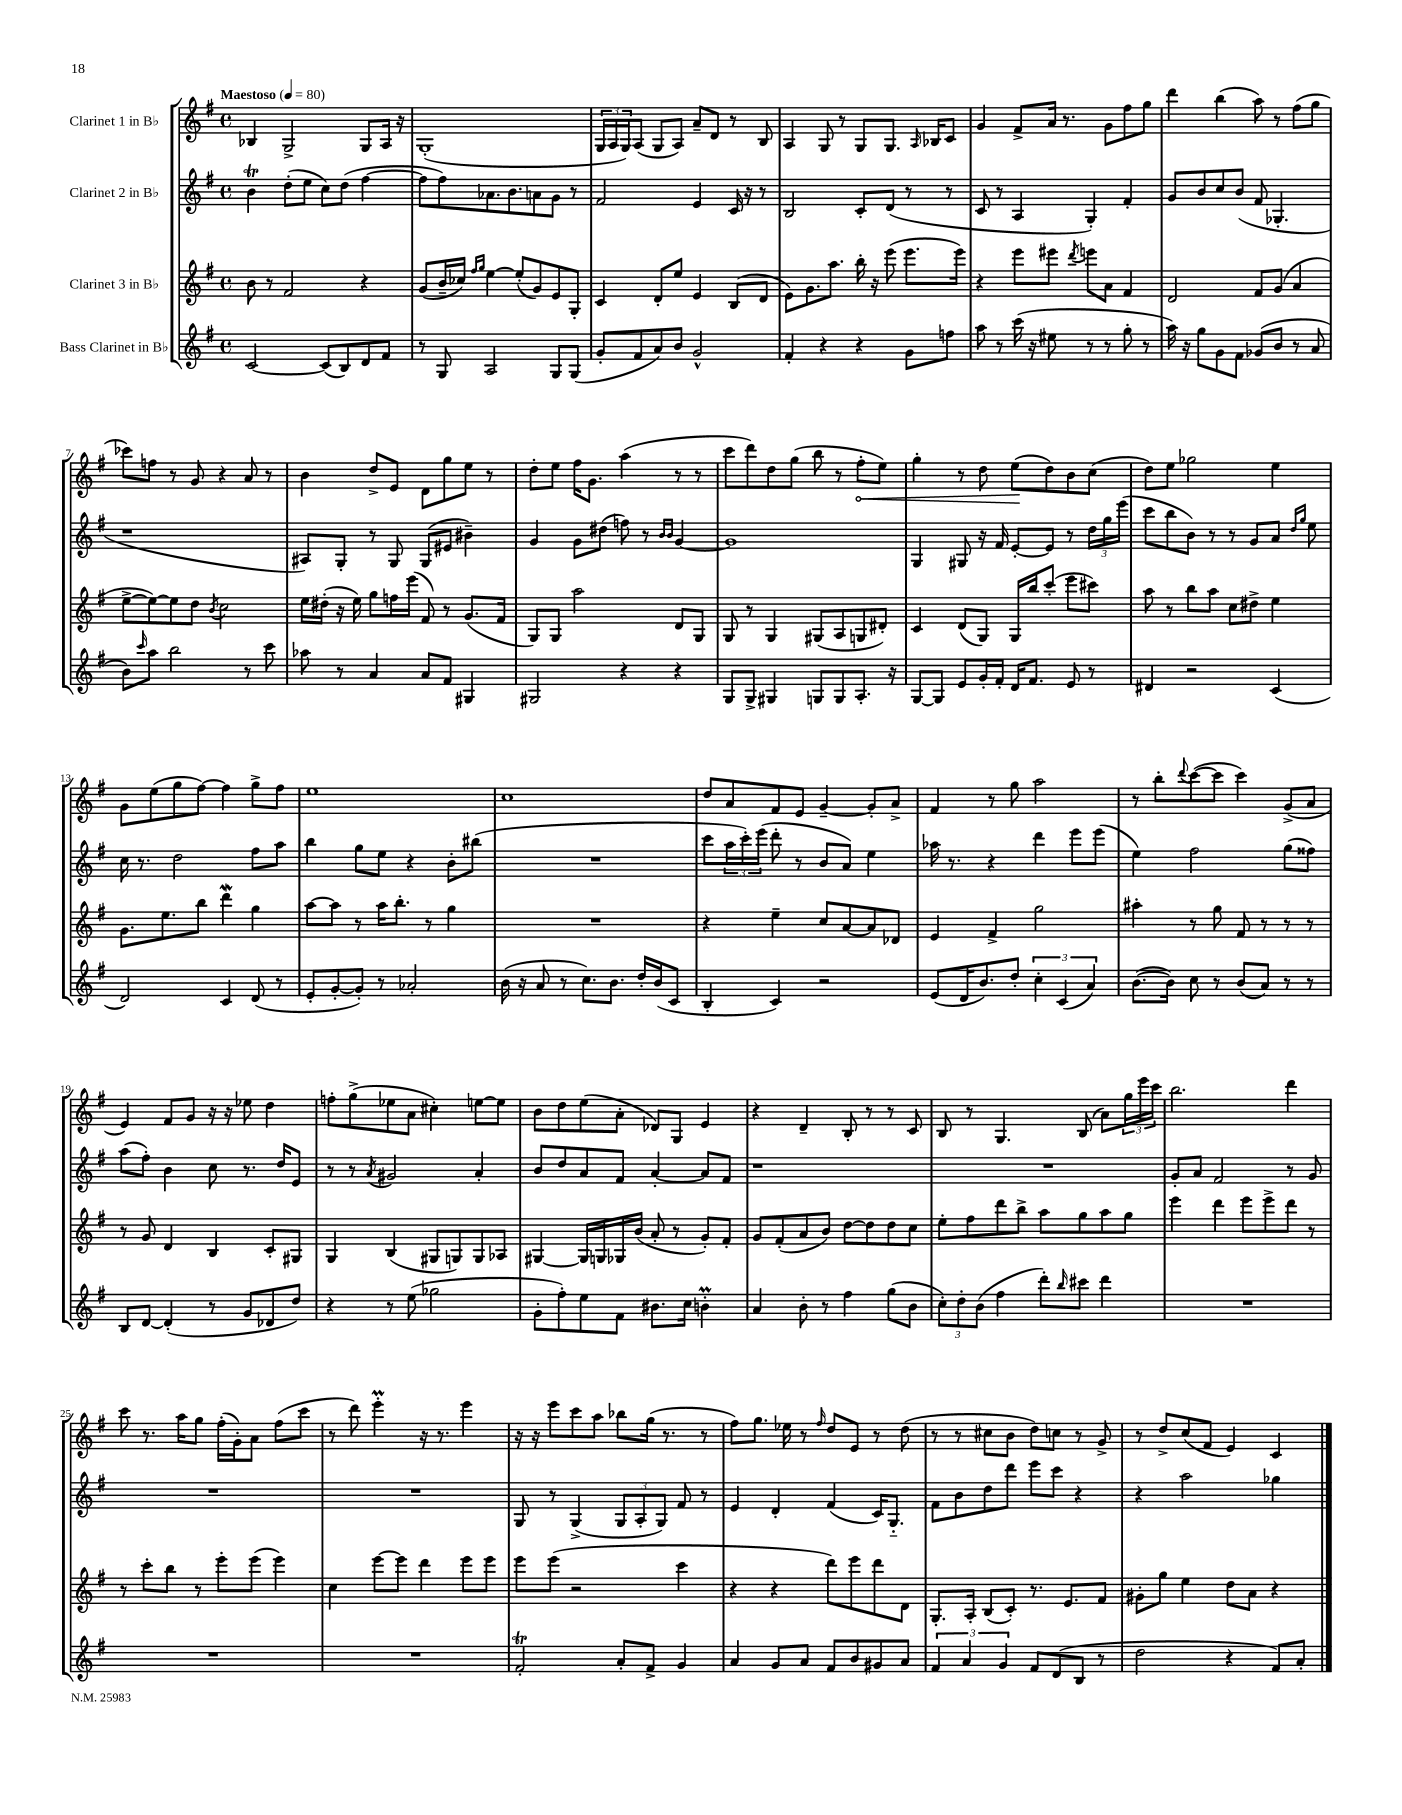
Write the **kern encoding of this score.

**kern	**kern	**kern	**kern	**dynam
*part4	*part3	*part2	*part1	*part1
*staff4	*staff3	*staff2	*staff1	*staff1
*I"Bass Clarinet in B♭	*I"Clarinet 3 in B♭	*I"Clarinet 2 in B♭	*I"Clarinet 1 in B♭	*
*clefG2	*clefG2	*clefG2	*clefG2	*
*k[f#]	*k[f#]	*k[f#]	*k[f#]	*
*M4/4	*M4/4	*M4/4	*M4/4	*
*met(c)	*met(c)	*met(c)	*met(c)	*
*MM80	*MM80	*MM80	*MM80	*
=1	=1	=1	=1	=1
!	!	!	!LO:TX:a:B:t=Maestoso	!
[2c/	8b\	4bt\	4B-X/	.
.	8r	.	.	.
.	2f#/	(8dd'\L	2G^/	.
.	.	8ee\J	.	.
(8c/L]	.	8cc\L)	.	.
8B/)	.	(8dd\J	.	.
8d/	4r	[4ff#\	8G/L	.
8f#/J	.	.	16A/Jk	.
.	.	.	16r	.
=2	=2	=2	=2	=2
8r	(8g/L	8ff#\L]	(1G'	.
8G/	16b~/L	8ff#\)	.	.
.	16cc-X/JJ)	.	.	.
.	16qqff#/LL	.	.	.
.	16qqgg/JJ	.	.	.
2A/	[4ee\	8.a-X\	.	.
.	.	8.b\	.	.
.	(8ee'/L]	.	.	.
.	8g/)	8an\	.	.
8G/L	8e/	8g\J	.	.
(8G/J	8G'/J	8r	.	.
=3	=3	=3	=3	=3
8g'/L	4c/	2f#/	24G/LL	.
.	.	.	24A/	.
.	.	.	24G/J)	.
8f#/	.	.	(8A/J	.
8a/)	8d'/L	.	8G/L	.
8b/J	8ee/J	.	8A/J)	.
2g^^/	4e/	4e/	8a~/L	.
.	.	.	8d/J	.
.	(8B/L	16c/	8r	.
.	.	16r	.	.
.	8d/J	8r	8B/	.
=4	=4	=4	=4	=4
4f#'/	8e\L)	2B/	4A/	.
.	8.g\	.	.	.
4r	.	.	8G/	.
.	8.aa\J	.	.	.
.	.	.	8r	.
4r	16bb'\	8c'/L	8G/L	.
.	16r	.	.	.
.	(8eee\	(8d/J	8.G/J	.
8g\L	8.eee\L	8r	.	.
.	.	.	16qqA/	.
.	.	.	16B-X/KL	.
8ffn\J	.	8r	8c/J	.
.	16eee\Jk)	.	.	.
=5	=5	=5	=5	=5
8aa\	4r	8c/	4g/	.
8r	.	8r	.	.
(16ccc\	8eee\L	4A/	8f#^/L	.
16r	.	.	.	.
8ee#X\	8eee#X\J	.	16a/Jk	.
.	.	.	8.r	.
.	8qddd/	.	.	.
8r	8eeen\L	4G'/)	.	.
8r	8a\J	.	8g\L	.
8gg'\	4f#/	4f#'/	8ff#\	.
8r	.	.	8gg\J	.
=6	=6	=6	=6	=6
16aa\)	2d/	8g/L	4ddd\	.
16r	.	.	.	.
8gg\L	.	8b/	.	.
8g\	.	8cc/	(4bb\	.
8f#\J	.	(8b/J	.	.
(8g-X/L	8f#/L	8f#/	8aa\)	.
8b/J	(8g/J	4.G-X'/	8r	.
8r	4a/	.	(8ff#\L	.
8a/	.	.	8gg\J	.
!!LO:LB:g=z
=7	=7	=7	=7	=7
8b\L)	[8ee^\L	1r	8ccc-X\L)	.
16qqccc/	.	.	.	.
8aa\J	8ee\_)	.	8ffn\J	.
2bb\	8ee\]	.	8r	.
.	8dd\J	.	8g/	.
.	8qb/	.	.	.
.	2cc\	.	4r	.
8r	.	.	8a/	.
8ccc\	.	.	8r	.
=8	=8	=8	=8	=8
8aa-X\	16ee\LL	8A#X/L)	4b\	.
.	(16dd#X'\JJ	.	.	.
8r	16r	8G'/J	.	.
.	16ee\)	.	.	.
4a/	8gg\L	8r	8dd^/L	.
.	16ffn\L	8G/	8e/J	.
.	(16eee\JJ	.	.	.
8a/L	8f#/)	(8G/L	8d\L	.
8f#/J	8r	8e#X/J	8gg\	.
4G#X/	(8.g/L	4b#X~\)	8ee\J	.
.	.	.	8r	.
.	16f#/Jk	.	.	.
=9	=9	=9	=9	=9
2G#X/	8G/L)	4g/	8dd'\L	.
.	8G/J	.	8ee\J	.
.	2aa\	8g\L	16ff#\KL	.
.	.	.	8.g\J	.
.	.	(8dd#X\J	.	.
4r	.	8ffn\)	(4aa\	.
.	.	8r	.	.
.	.	16qqb/LL	.	.
.	.	16qqb/JJ	.	.
4r	8d/L	[4g/	8r	.
.	8G/J	.	8r	.
=10	=10	=10	=10	=10
8G/L	8G/	1g]	8ccc\L	.
8G^/J	8r	.	8ddd\)	.
4G#X/	4G/	.	8dd\	.
.	.	.	(8gg\J	.
8Gn/L	(8G#X/L	.	8bb\	.
8G/	8A/	.	8r	.
!	!	!	!	!LO:HP:b
8.A'/J	8Gn/	.	8ff#'\L	<
.	8d#X'/J)	.	8ee\J)	.
16r	.	.	.	.
=11	=11	=11	=11	=11
[8G/L	4c/	4G/	4gg'\	.
8G/J]	.	.	.	.
8e/L	(8d/L	8G#X/	8r	.
16g'/L	8G/J)	16r	8dd\	.
16f#'/JJ	.	16f#/	.	.
16d/KL	16G/LL	[8e'/L	(8ee\L	.
8.f#/J	16bb/J	.	.	.
.	(8ccc'/J	8e/J]	8dd\)	[
8e/	8eee\L	8r	8b\	.
8r	8ccc#X\J)	24dd\LL	(8cc\J	.
.	.	24gg\	.	.
.	.	(24eee\JJ	.	.
=12	=12	=12	=12	=12
4d#X/	8aa\	8ccc\L	8dd\L)	.
.	8r	8bb\	8ee\J	.
2r	8bb\L	8b\J)	2gg-X\	.
.	8aa\J	8r	.	.
.	8cc\L	8r	.	.
.	8dd#X^\J	8g/L	.	.
(4c/	4ee\	8a/J	4ee\	.
.	.	16qqdd/LL	.	.
.	.	16qqgg/JJ	.	.
.	.	8ee\	.	.
!!LO:LB:g=z
=13	=13	=13	=13	=13
2d/)	8.g\L	16cc\	8g\L	.
.	.	8.r	.	.
.	.	.	(8ee\	.
.	8.ee\	.	.	.
.	.	2dd\	8gg\	.
.	8bb\J	.	[8ff#\J)	.
4c/	4dddW\	.	4ff#\]	.
(8d/	4gg\	8ff#\L	8gg^\L	.
8r	.	8aa\J	8ff#\J	.
=14	=14	=14	=14	=14
8e'/L	[8aa\L	4bb\	1ee	.
[8g'/	8aa\J]	.	.	.
8g'/J])	8r	8gg\L	.	.
8r	16aa\KL	8ee\J	.	.
.	8.bb'\J	.	.	.
2a-X'/	.	4r	.	.
.	8r	.	.	.
.	4gg\	8b'\L	.	.
.	.	(8bb#X\J	.	.
=15	=15	=15	=15	=15
(16b\	1r	1r	1cc	.
16r	.	.	.	.
8a/	.	.	.	.
8r	.	.	.	.
8.cc\L)	.	.	.	.
8.b\J	.	.	.	.
16dd'/LL	.	.	.	.
(16b/J	.	.	.	.
8c/J	.	.	.	.
=16	=16	=16	=16	=16
4B'/	4r	8ccc\L	8dd/L	.
.	.	24aa\L	8a/	.
.	.	24ccc'\)	.	.
.	.	(24eee\JJ	.	.
4c/)	4ee~\	8ddd'\	8f#/	.
.	.	8r	8e/J	.
2r	8cc/L	8b/L	[4g~/	.
.	[8a/	8a/J)	.	.
.	8a/]	4ee\	8g'/L]	.
.	8d-X/J	.	8a^/J	.
=17	=17	=17	=17	=17
(8e/L	4e/	16aa-X\	4f#/	.
.	.	8.r	.	.
16d/K	.	.	.	.
8.b/)	.	.	.	.
.	4f#^/	4r	8r	.
8dd'/J	.	.	8gg\	.
6cc'\	2gg\	4ddd\	2aa\	.
(6c/	.	.	.	.
.	.	8eee\L	.	.
6a/)	.	.	.	.
.	.	(8eee\J	.	.
=18	=18	=18	=18	=18
([8.b\L	4aa#X'\	4ee\)	8r	.
.	.	.	8bb'\L	.
16b\Jk])	.	.	.	.
.	.	.	8qqddd/	.
8cc\	8r	2ff#\	([8ccc\	.
8r	8gg\	.	8ccc\J]	.
(8b/L	8f#/	.	4ccc\)	.
8a/J)	8r	.	.	.
8r	8r	(8gg\L	(8g^/L	.
8r	8r	8ff##X\J)	8a/J	.
!!LO:LB:g=z
=19	=19	=19	=19	=19
8B/L	8r	(8aa\L	4e/)	.
[8d/J	8g/	8ff#'\J)	.	.
(4d'/]	4d/	4b\	8f#/L	.
.	.	.	8g/J	.
8r	4B/	8cc\	16r	.
.	.	.	16r	.
8g/L	.	8.r	8ee-X\	.
8d-X/	8c'/L	.	4dd\	.
.	.	16dd/KL	.	.
8dd/J)	8G#X/J	8e/J	.	.
=20	=20	=20	=20	=20
4r	4G/	8r	8ffn'\L	.
.	.	8r	(8gg^\	.
.	.	8qa/	.	.
8r	(4B/	2g#X/	8ee-X\	.
(8ee\	.	.	8a\J	.
2gg-X\	8G#X/L	.	4cc#X'\)	.
.	8Gn/)	.	.	.
.	8G/	4a'/	[8een\L	.
.	8A-X/J	.	8ee\J]	.
=21	=21	=21	=21	=21
8g'\L	[4G#X/	8b/L	8b\L	.
8ff#'\)	.	8dd/	8dd\	.
8ee\	16G#/LL]	8a/	(8ee\	.
.	16Gn/	.	.	.
8f#\J	16G-X/	8f#/J	8a'\J	.
.	(16b/JJ	.	.	.
8.b#X\L	8a'/	[4a'/	8d-X/L)	.
.	8r	.	8G/J	.
16cc\Jk	.	.	.	.
4bnm'\	8g'/L)	8a/L]	4e/	.
.	8f#'/J	8f#/J	.	.
=22	=22	=22	=22	=22
4a/	8g/L	1r	4r	.
.	(8f#'/	.	.	.
8b'\	8a/	.	4d~/	.
8r	8b/J)	.	.	.
4ff#\	[8dd\L	.	8B'/	.
.	8dd\]	.	8r	.
(8gg\L	8dd\	.	8r	.
8b\J	8cc\J	.	8c/	.
=23	=23	=23	=23	=23
12cc'\L)	8ee'\L	1r	8B/	.
12dd'\	.	.	.	.
.	8ff#\	.	8r	.
(12b\J	.	.	.	.
4ff#\	8ddd\	.	4.G/	.
.	8bb^\J	.	.	.
8ddd'\L)	8aa\L	.	.	.
16qqbb/	.	.	.	.
8ccc#X\J	8gg\	.	(8B/	.
4ddd\	8aa\	.	8a\L)	.
.	8gg\J	.	24gg\L	.
.	.	.	24eee\	.
.	.	.	24ccc\JJ	.
=24	=24	=24	=24	=24
1r	4eee\	8g'/L	2.bb\	.
.	.	8a/J	.	.
.	4ddd\	2f#/	.	.
.	8eee\L	.	.	.
.	8eee^\	.	.	.
.	8ddd\J	8r	4ddd\	.
.	8r	8g/	.	.
!!LO:LB:g=z
=25	=25	=25	=25	=25
1r	8r	1r	8ccc\	.
.	8ccc'\L	.	8.r	.
.	8bb\J	.	.	.
.	.	.	16aa\KL	.
.	8r	.	8gg\J	.
.	8eee'\L	.	(16ff#'\LL	.
.	.	.	16g'\J)	.
.	(8eee\J	.	8a\J	.
.	4eee\)	.	(8ff#\L	.
.	.	.	8ccc\J	.
=26	=26	=26	=26	=26
1r	4cc\	1r	8r	.
.	.	.	8ddd\)	.
.	[8eee\L	.	4eeeM'\	.
.	8eee\J]	.	.	.
.	4ddd\	.	16r	.
.	.	.	8.r	.
.	8eee\L	.	4eee\	.
.	8eee\J	.	.	.
=27	=27	=27	=27	=27
2f#t'/	8eee\L	8G/	16r	.
.	.	.	16r	.
.	(8eee\J	8r	8eee\L	.
.	2r	(4G^/	8ccc\	.
.	.	.	8aa\J	.
8a'/L	.	12G/L	8bb-X\L	.
.	.	12A'/	.	.
8f#^/J	.	.	(16gg\Jk	.
.	.	12G/J)	.	.
.	.	.	8.r	.
4g/	4ccc\	8f#/	.	.
.	.	8r	8r	.
=28	=28	=28	=28	=28
4a/	4r	4e/	8ff#\L)	.
.	.	.	8.gg\J	.
8g/L	4r	4d'/	.	.
.	.	.	16ee-X\	.
8a/J	.	.	8r	.
.	.	.	16qqff#/	.
8f#/L	8ddd\L)	(4f#/	8dd/L	.
8b/	8eee\	.	8e/J	.
8g#X/	8ddd\	16c/KL)	8r	.
.	.	8.G/J	.	.
8a/J	8d\J	.	(8dd\	.
=29	=29	=29	=29	=29
6f#/	8.G'/L	8f#\L	8r	.
.	.	8b\	8r	.
6a/	.	.	.	.
.	16A'/Jk	.	.	.
.	(8B/L	8dd\	8cc#X\L	.
6g/	.	.	.	.
.	8c'/J)	8ddd\J	8b\J	.
8f#/L	8.r	8eee\L	8dd\L)	.
(8d/	.	8ccc\J	8ccn\J	.
.	8.e/L	.	.	.
8B/J	.	4r	8r	.
8r	8f#/J	.	8g^/	.
=30	=30	=30	=30	=30
2dd\	8g#X'\L	4r	8r	.
.	8gg\J	.	8dd^/L	.
.	4ee\	2aa\	(8cc/	.
.	.	.	8f#/J	.
4r	8dd\L	.	4e/)	.
.	8a\J	.	.	.
8f#/L)	4r	4gg-X\	4c/	.
8a'/J	.	.	.	.
==	==	==	==	==
*-	*-	*-	*-	*-
